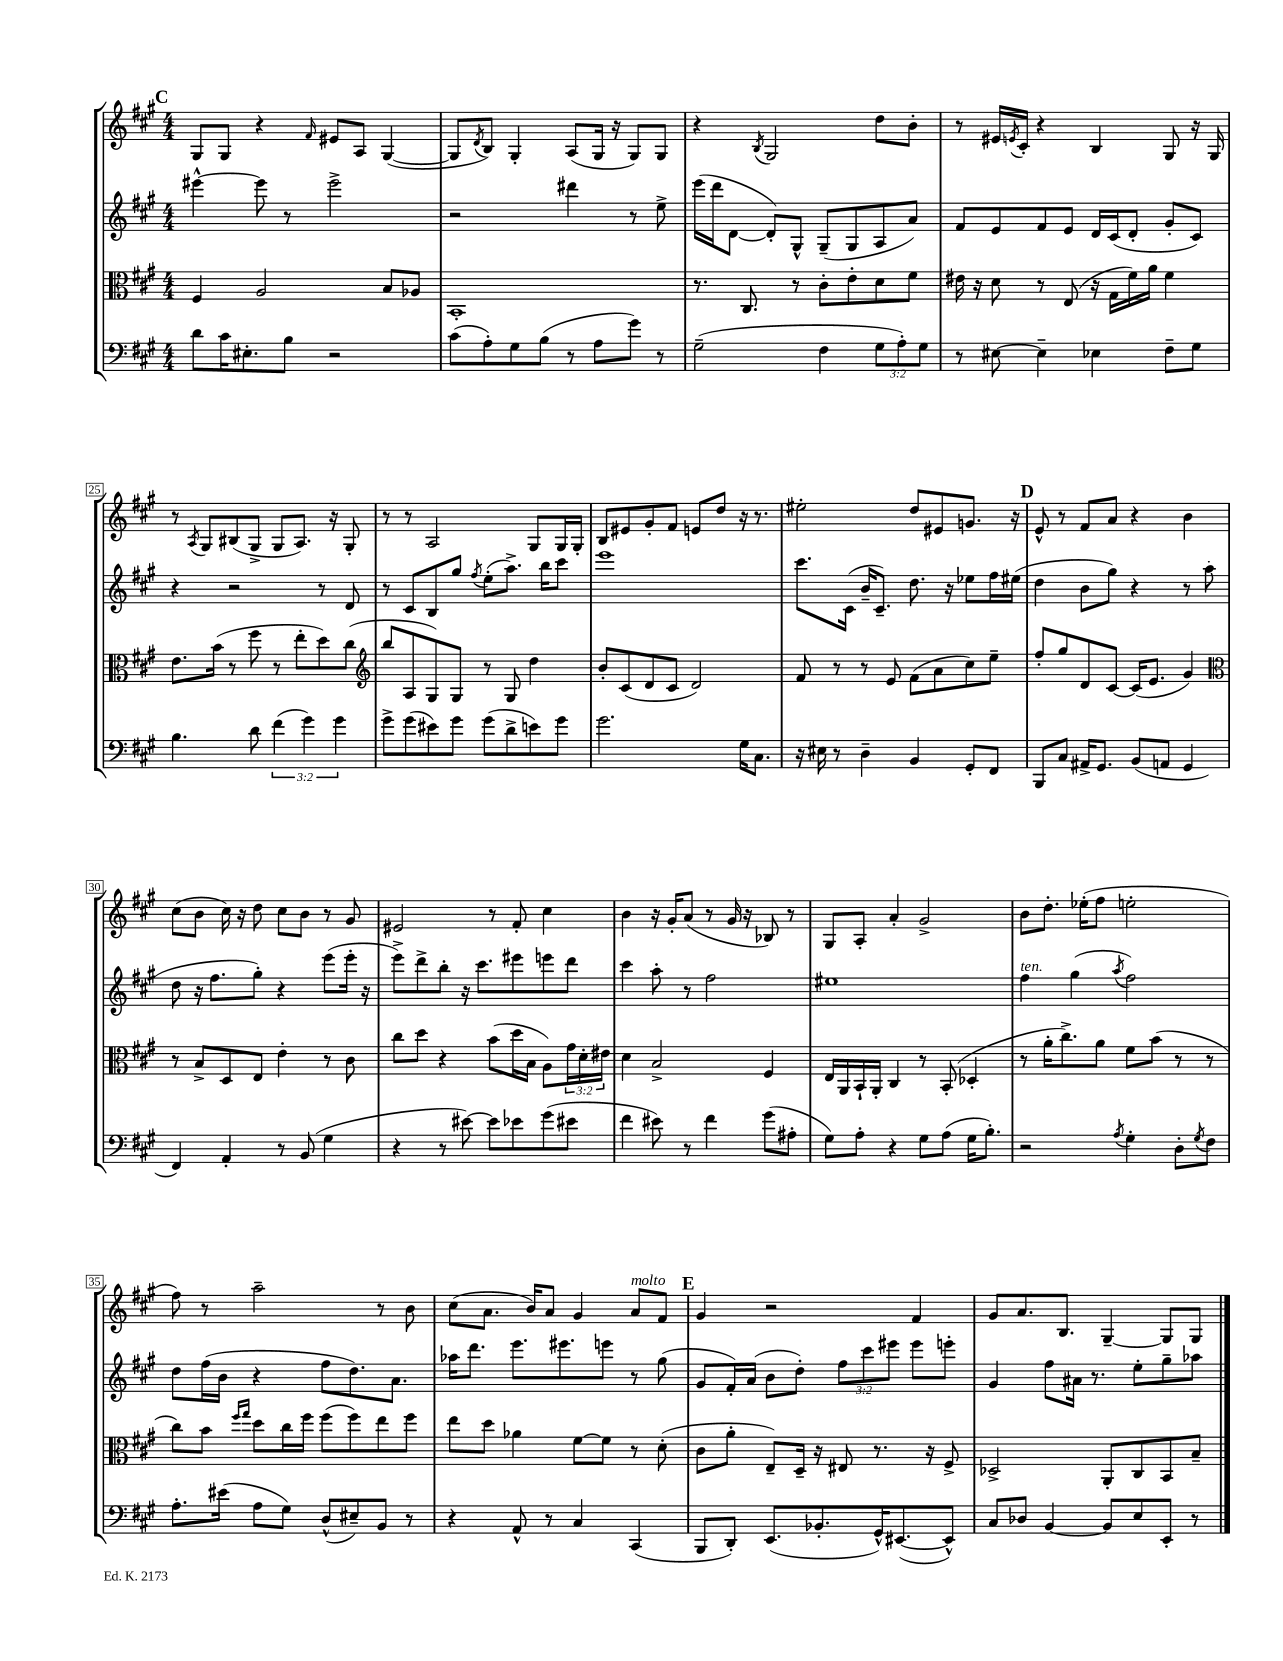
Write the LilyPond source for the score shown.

<<
\new StaffGroup <<
\new Staff = "s0" {
    \clef treble \key a \major \numericTimeSignature \time 4/4
    \mark \markup { \bold "C" } gis8 gis8 r4 \grace { fis'16 } eis'8 a8 gis4~( |
    gis8 \acciaccatura { d'8 } b8) gis4-. a8( gis16 r16 gis8) gis8 |
    r4 \acciaccatura { b8 } gis2 d''8 b'8-. |
    r8 eis'16 \acciaccatura { e'8 } cis'16-. r4 b4 gis8 r16 gis16 |
    r8 \acciaccatura { a8 } gis8 bis8( gis8-> gis8 a8.) r16 gis8-. |
    r8 r8 a2 gis8 gis16 gis16-. |
    b8 eis'8 gis'8-. fis'8 e'8 d''8 r16 r8. |
    eis''2-. d''8 eis'8 g'8. r16 |
    \mark \markup { \bold "D" } e'8-^ r8 fis'8 a'8 r4 b'4 |
    cis''8( b'8 cis''16) r16 d''8 cis''8 b'8 r8 gis'8 |
    eis'2 r8 fis'8-. cis''4 |
    b'4 r16 gis'16-. a'8( r8 gis'16 r16 bes8) r8 |
    gis8 a8-. a'4-. gis'2-> |
    b'8 d''8.-. ees''16-.( fis''8 e''2-. |
    fis''8) r8 a''2-- r8 b'8 |
    cis''8( a'8. b'16) a'8 gis'4 a'8^\markup { \italic "molto" } fis'8 |
    \mark \markup { \bold "E" } gis'4 r2 fis'4 |
    gis'8 a'8. b8. gis4~-- gis8 gis8 \bar "|." |
}
\new Staff = "s1" {
    \clef treble \key a \major \numericTimeSignature \time 4/4 \override Staff.TupletNumber.text = #tuplet-number::calc-fraction-text
    \mark \markup { \bold "C" } eis'''4~-^ eis'''8 r8 eis'''2-> |
    r2 dis'''4 r8 e''8-> |
    e'''16( d'''16 d'8~ d'8-.) gis8-^ gis8--( gis8 a8 a'8) |
    fis'8 e'8 fis'8 e'8 d'16 cis'16( d'8-. gis'8-. cis'8) |
    r4 r2 r8 d'8 |
    r8 cis'8 b8 gis''8 \acciaccatura { fis''8 } e''8-.( a''8.->) b''16 cis'''8 |
    e'''1 |
    cis'''8. cis'16( b'16-- cis'8.--) d''8. r16 ees''8 fis''16 eis''16( |
    \mark \markup { \bold "D" } d''4 b'8 gis''8) r4 r8 a''8( |
    d''8 r16 fis''8. gis''8-.) r4 e'''8( e'''16-. r16 |
    e'''8->) d'''8-> b''8-. r16 cis'''8. eis'''8 e'''8 d'''8 |
    cis'''4 a''8-. r8 fis''2 |
    eis''1 |
    fis''4^\markup { \italic "ten." } gis''4( \acciaccatura { a''8 } fis''2) |
    d''8 fis''16( b'16 r4 fis''8 d''8.) a'8. |
    aes''16 d'''8. e'''8. eis'''8. e'''8 r8 gis''8( |
    \mark \markup { \bold "E" } gis'8 fis'16-.) a'16( b'8 d''8-.) \tuplet 3/2 { fis''8 cis'''8 eis'''8 } eis'''8 e'''8-. |
    gis'4 fis''8 ais'16 r8. e''8-. gis''8-- aes''8 \bar "|." |
}
\new Staff = "s2" {
    \clef alto \key a \major \numericTimeSignature \time 4/4 \override Staff.TupletNumber.text = #tuplet-number::calc-fraction-text
    \mark \markup { \bold "C" } fis4 a2 b8 aes8 |
    b,1-. |
    r8. cis8. r8 cis'8-. e'8-. d'8 fis'8 |
    eis'16 r16 d'8 r8 e8( r16 gis16 fis'16) a'16 fis'4 |
    e'8. b'16( r8 fis''8 r8 e''8-. d''8) cis''8( |
    \clef treble b''8 a8 gis8) gis8 r8 gis8 d''4 |
    b'8-. cis'8( d'8 cis'8 d'2) |
    fis'8 r8 r8 e'8 fis'8( a'8 cis''8) e''8-- |
    \mark \markup { \bold "D" } fis''8-. gis''8 d'8 cis'8~ cis'16( e'8. gis'4) |
    \clef alto r8 b8-> d8 e8 e'4-. r8 cis'8 |
    cis''8 d''8 r4 b'8( d''16 b16 a8) \tuplet 3/2 { gis'16 d'16-. eis'16 } |
    d'4 b2-> fis4 |
    e16 a,16 b,16-! a,16-. cis4 r8 b,8-.( des4-. |
    r8 a'16-. cis''8.->) a'8 fis'8 b'8( r8 r8 |
    cis''8) b'8 \grace { fis''16 gis''16 } d''8 cis''16 fis''16 fis''8( fis''8) e''8 fis''8 |
    e''8 d''8 aes'4 fis'8~ fis'8 r8 d'8-.( |
    \mark \markup { \bold "E" } cis'8 a'8-. e8--) d16-- r16 eis8 r8. r16 fis8-> |
    des2-> a,8-. cis8 b,8 b8-- \bar "|." |
}
\new Staff = "s3" {
    \clef bass \key a \major \numericTimeSignature \time 4/4 \override Staff.TupletNumber.text = #tuplet-number::calc-fraction-text
    \mark \markup { \bold "C" } d'8 cis'16 eis8.-. b8 r2 |
    cis'8( a8-.) gis8 b8( r8 a8 gis'8) r8 |
    gis2--( fis4 \tuplet 3/2 { gis8 a8-.) gis8 } |
    r8 eis8~ eis4-- ees4 fis8-- gis8 |
    b4. d'8 \tuplet 3/2 { fis'4( gis'4) gis'4 } |
    gis'8-> gis'8( eis'8) gis'8 gis'8( d'8-> e'8) gis'8 |
    gis'2. gis16 cis8. |
    r16 eis16 r8 d4-- b,4 gis,8-. fis,8 |
    \mark \markup { \bold "D" } b,,8 cis8 ais,16-> gis,8. b,8( a,8 gis,4 |
    fis,4) a,4-. r8 b,8( gis4 |
    r4 r8 eis'8~) eis'8 ees'8 gis'8( eis'8 |
    fis'4 eis'8) r8 fis'4 gis'8( ais8-. |
    gis8) a8-. r4 gis8 a8( gis16 b8.-.) |
    r2 \acciaccatura { a8 } gis4-. d8-. \acciaccatura { gis8 } fis8 |
    a8.-. eis'16( a8 gis8) d8-^( eis8--) b,8 r8 |
    r4 a,8-^ r8 cis4 cis,4( |
    \mark \markup { \bold "E" } b,,8 d,8-.) e,8.( bes,8.-. gis,16-^) eis,8.~( eis,8-^) |
    cis8 des8 b,4~ b,8 e8 e,8-. r8 \bar "|." |
}
>>
>>
\layout { \context { \Score currentBarNumber = #21 \override BarNumber.break-visibility = ##(#f #t #t) barNumberVisibility = #(every-nth-bar-number-visible 5) \override BarNumber.stencil = #(make-stencil-boxer 0.1 0.3 ly:text-interface::print) } }
